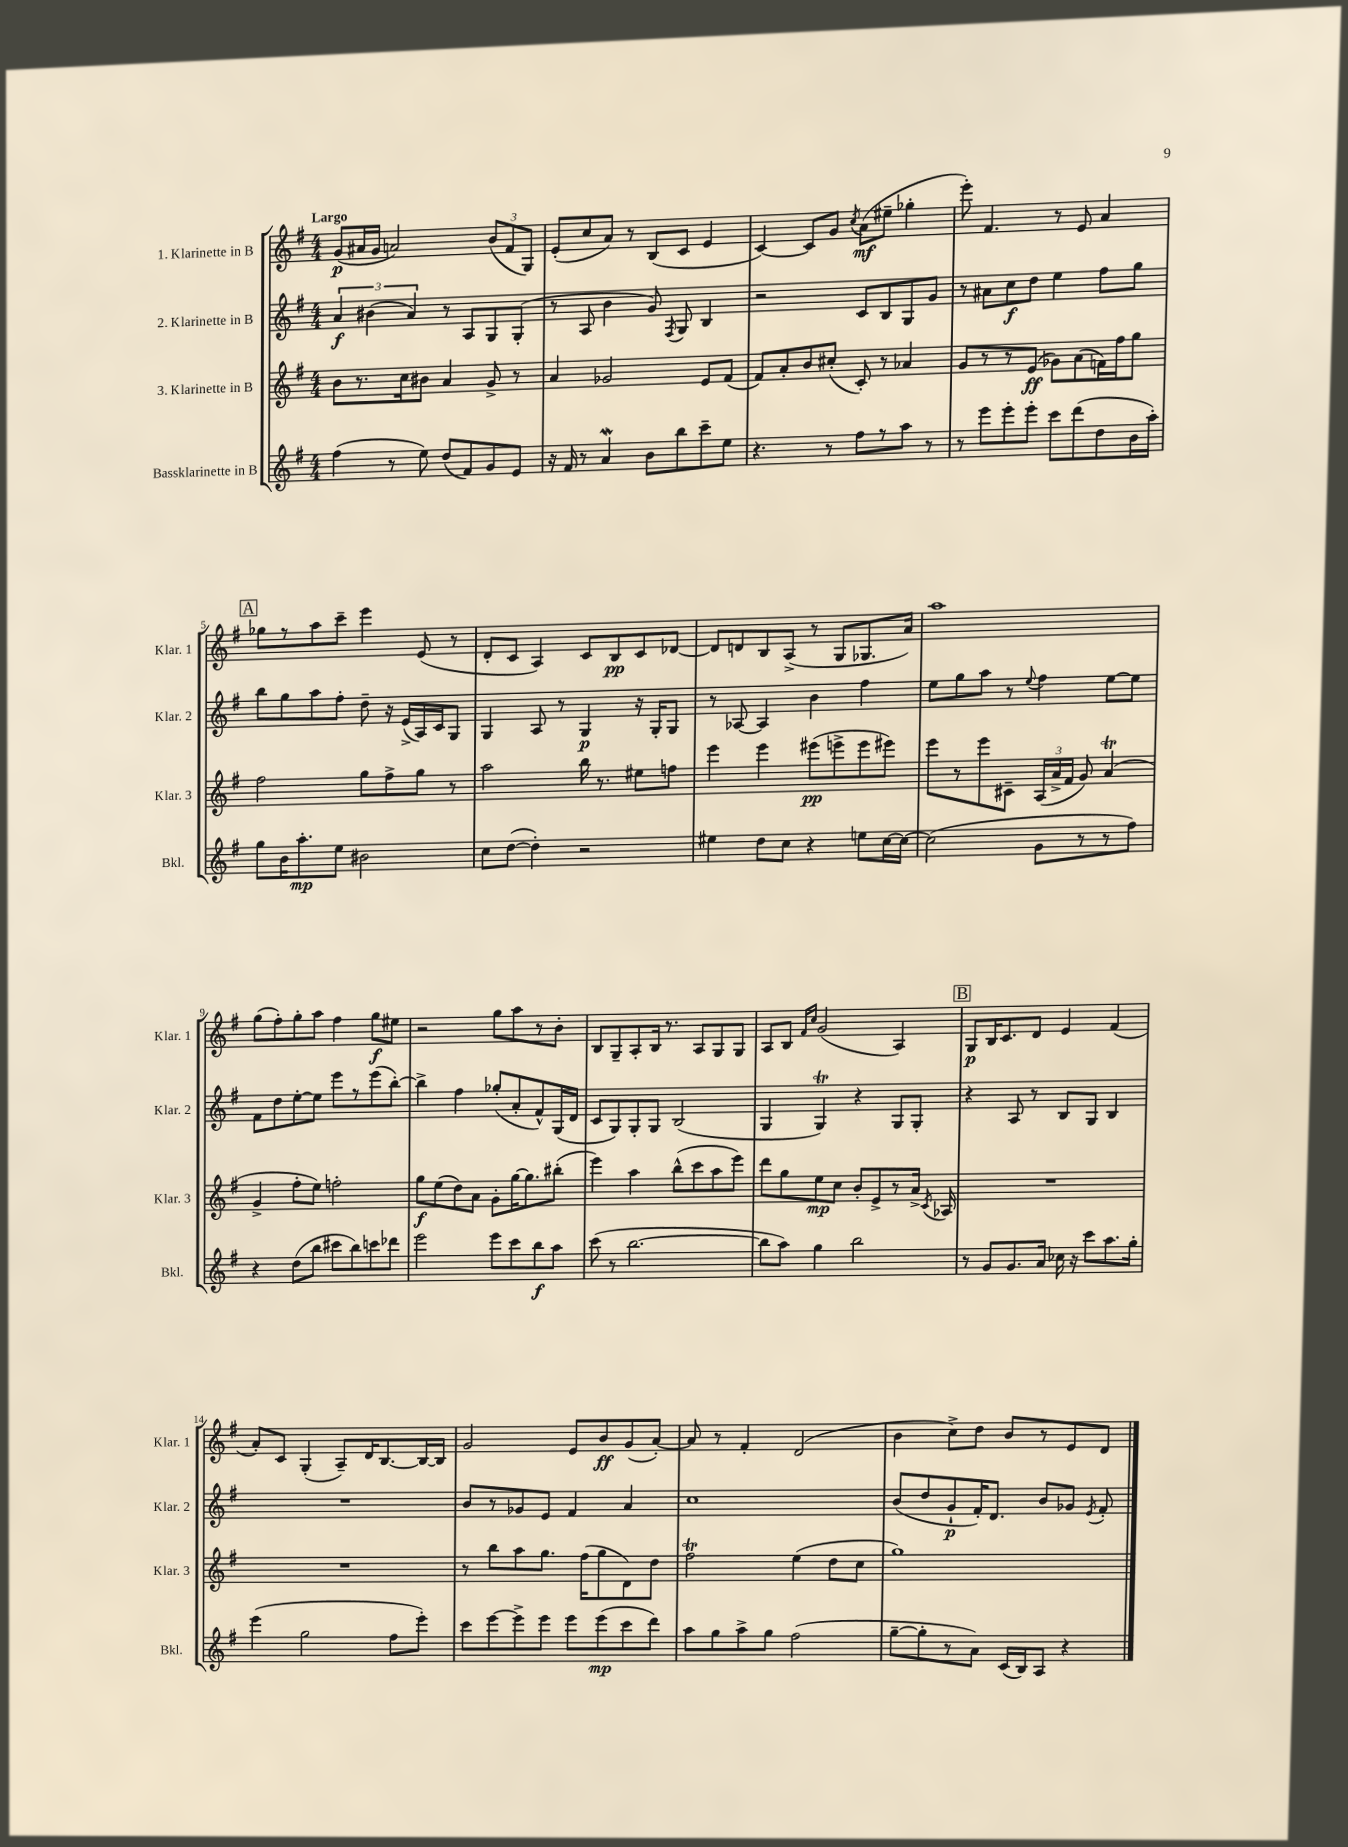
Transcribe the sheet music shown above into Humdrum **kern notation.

**kern	**kern	**kern	**kern
*staff4	*staff3	*staff2	*staff1
*clefG2	*clefG2	*clefG2	*clefG2
*k[f#]	*k[f#]	*k[f#]	*k[f#]
*M4/4	*M4/4	*M4/4	*M4/4
(4ff#	8b	6a	(8g
.	8.r	.	16a#
.	.	(6b#	.
.	.	.	16g
8r	.	.	2a)
.	16cc	.	.
.	.	6a)	.
8ee)	8b#	.	.
(8dd	4a	8r	.
8f#)	.	8A	.
8g	8g^	8G	(12b
.	.	.	12f#
8e	8r	(8G'	.
.	.	.	12G)
=	=	=	=
16r	4a	8r	(8e'
16f#	.	.	.
8r	.	8A	8cc
4a	2g-	4b	8a)
.	.	.	8r
8b	.	8g)	(8B
.	.	8qF#	.
8bb	.	8G	8c
8ccc~	8e	4B	4e
8ee	(8f#	.	.
=	=	=	=
4.r	8f#)	2r	[4c)
.	8a'	.	.
.	8b	.	8c]
8r	(8cc#'	.	8g
.	.	.	8qcc
8ff#	8c')	8c	(8a
8r	8r	8B	8ee#~
8aa	4a-	8G	4gg-'
8r	.	8g	.
=	=	=	=
8r	8g	8r	8eee')
8eee	8r	8a#	4.f#
8eee'	8r	8cc	.
8eee'	(8e	8dd	.
8ccc	8g-)	4ee	8r
(8ddd	(8a	.	8e
8dd	16f)	8ff#	4a
.	16ff#	.	.
16b	8gg	8gg	.
16aa')	.	.	.
=	=	=	=
8gg	2ff#	8bb	8gg-
16b	.	8gg	8r
8.aa'	.	.	.
.	.	8aa	8aa
8ee	.	8ff#'	8ccc~
2b#	8gg	8dd~	4eee
.	8ff#^	16r	.
.	.	(16e^	.
.	8gg	16A)	(8e
.	.	16c	.
.	8r	8G	8r
=	=	=	=
8cc	2aa	4G	8d'
([8dd	.	.	8c
4dd'])	.	8A	4A)
.	.	8r	.
2r	16bb	4G	8c
.	8.r	.	.
.	.	.	8B
.	8ee#	16r	8c
.	.	16G'	.
.	8ff	8G	[8d-
=	=	=	=
4ee#	4eee	8r	8d-]
.	.	[8A-	8d
8dd	4eee	4A-]	8B
8cc	.	.	(8A^
4r	(8eee#	4b	8r
.	8eee^	.	8G
8ee	8eee	4ff#	8.G-
[16cc	8eee#)	.	.
16cc_	.	.	16a)
=	=	=	=
(2cc]	8eee	8ee	1aa
.	8r	8gg	.
.	8eee	8aa	.
.	8c#~	8r	.
.	.	8qqee	.
8g	(24A	4ff#	.
.	24a^	.	.
.	24f#	.	.
8r	8g)	.	.
8r	(4a	[8ee	.
8ff#)	.	8ee]	.
=	=	=	=
4r	4g^	8f#	(8gg
.	.	8dd	8ff#')
(8dd	8ff#'	[8ee'	8gg'
8bb	8ee)	8ee]	8aa
8ccc#	2ff'	8eee	4ff#
8bb)	.	8r	.
8ccc	.	(8eee	8gg
8ddd-	.	[8bb')	8ee#
=	=	=	=
2eee	8gg	4bb^]	2r
.	(8ee	.	.
.	8dd)	4ff#	.
.	8a	.	.
8eee	8g'	(8gg-'	8gg
8ccc	[16gg	8a'	8aa
.	8.gg]	.	.
8bb	.	8f#^^)	8r
8aa	(8bb#'	(16G	8b'
.	.	16d	.
=	=	=	=
(8ccc	4eee)	8c	8B
8r	.	8G)	8G~
[2.bb	4aa	8G'	8A'
.	.	8G	16B
.	.	.	8.r
.	(8bb^^	(2B	.
.	8ccc	.	8A
.	8aa	.	8G
.	8eee)	.	8G
=	=	=	=
8bb]	8ddd	4G	8A
8aa)	8gg	.	8B
.	.	.	16qqf#
.	.	.	16qqcc
4gg	8ee	4G)	(2g
.	8cc	.	.
2bb	8b'	4r	.
.	8e^	.	.
.	8r	8G	4A)
.	16a^	8G'	.
.	8qc	.	.
.	16A-	.	.
=	=	=	=
8r	1r	4r	8G
8g	.	.	16B
.	.	.	8.c
8.g	.	8A	.
.	.	8r	8d
16a	.	.	.
16cc-	.	8B	4e
16r	.	.	.
8ccc	.	8G	.
8.aa	.	4B	(4f#
16gg'	.	.	.
=	=	=	=
(4eee	1r	1r	8a')
.	.	.	8c
2gg	.	.	(4G'
.	.	.	8A~)
.	.	.	16d
.	.	.	[8.B
8ff#	.	.	.
8eee')	.	.	16B_
.	.	.	16B]
=	=	=	=
8ccc	8r	8b	2g
[8eee	8bb	8r	.
8eee^]	8aa	8g-	.
8eee	8.gg	8e	.
8eee	.	4f#	8e
.	(16ff#	.	.
(8eee	8gg	.	8b
8ccc	8d)	4a	(8g
8ddd)	8dd	.	[8a')
=	=	=	=
8aa	2ff#	1cc	8a]
8gg	.	.	8r
8aa^	.	.	4f#'
8gg	.	.	.
(2ff#	(4ee	.	(2d
.	8dd	.	.
.	8cc	.	.
=	=	=	=
[8gg~	1gg)	(8b	4b
8gg']	.	8dd	.
8r	.	8g`	8cc^)
8a)	.	16f#')	8dd
.	.	8.d	.
(16c	.	.	8b
16B)	.	.	.
8A	.	8b	8r
4r	.	8g-	8e
.	.	8qe	.
.	.	8f#'	8d
==	==	==	==
*-	*-	*-	*-
